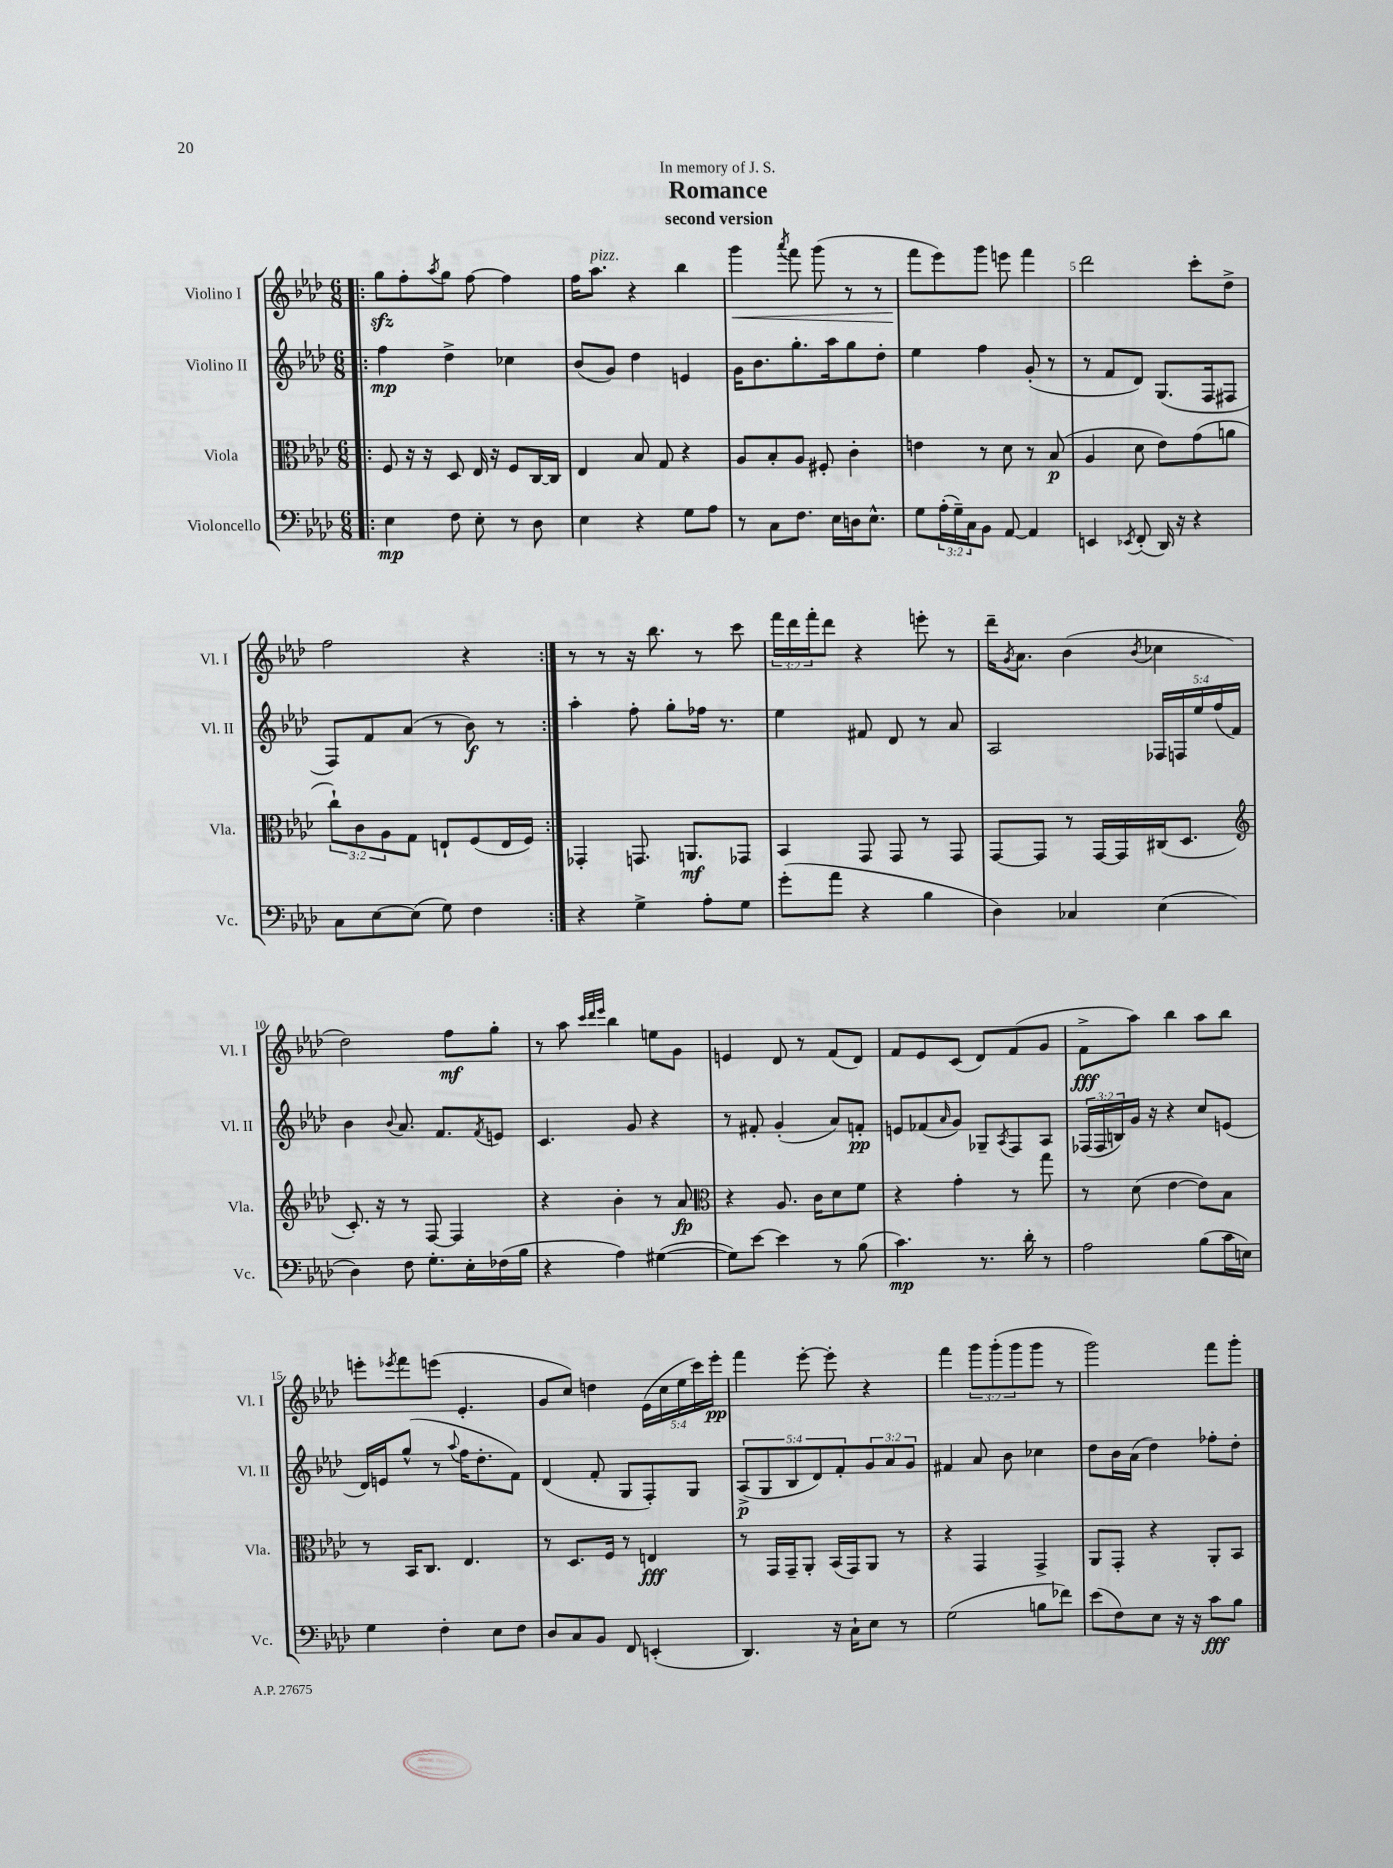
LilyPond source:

\header { title = "Romance" subtitle = "second version" dedication = "In memory of J. S." }
<<
\new StaffGroup <<
\new Staff = "s0" \with { instrumentName = "Violino I" shortInstrumentName = "Vl. I" } {
    \clef treble \key aes \major \numericTimeSignature \time 6/8 \override Staff.TupletNumber.text = #tuplet-number::calc-fraction-text
    \repeat volta 2 { \bar ".|:" g''8\sfz f''8-. \acciaccatura { aes''8 } g''8 f''8~ f''4 |
    f''16 aes''8.^\markup { \italic "pizz." } r4 bes''4 |
    g'''4\< \acciaccatura { aes'''8 } f'''8 g'''8( r8 r8 |
    f'''8\! ees'''8) g'''8 e'''8 f'''4 |
    des'''2 c'''8-. des''8-> |
    f''2 r4 | }
    r8 r8 r16 bes''8. r8 c'''8 |
    \tuplet 3/2 { f'''16 des'''16 f'''16-. } des'''8 r4 e'''8-. r8 |
    des'''16-- \acciaccatura { g'8 } aes'8. bes'4( \acciaccatura { bes'8 } ces''4 |
    des''2) f''8\mf g''8-. |
    r8 aes''8 \grace { c'''32 des'''32 ees'''32 } bes''4 e''8 g'8 |
    e'4 des'8 r8 f'8( des'8) |
    f'8 ees'8 c'8( des'8) f'8( g'8 |
    f'8->\fff aes''8) bes''4 aes''8 bes''8 |
    e'''8-. \acciaccatura { ees'''8 } f'''8 e'''8( ees'4.-. |
    g'8 c''8) d''4 \tuplet 5/4 { ees'16( c''16 ees''16 c'''16) ees'''16-.\pp } |
    f'''4 ees'''8~-. ees'''8-. r4 |
    f'''4 \tuplet 3/2 { g'''8 g'''8-.( g'''8 } g'''8 r8 |
    g'''2) f'''8 g'''8-. \bar "|." |
}
\new Staff = "s1" \with { instrumentName = "Violino II" shortInstrumentName = "Vl. II" } {
    \clef treble \key aes \major \numericTimeSignature \time 6/8 \override Staff.TupletNumber.text = #tuplet-number::calc-fraction-text
    \repeat volta 2 { \bar ".|:" f''4\mp des''4-> ces''4 |
    bes'8( g'8) des''4 e'4 |
    g'16 bes'8. g''8.-. aes''16 g''8 des''8-. |
    ees''4 f''4 g'8-.( r8 |
    r8 f'8 des'8) g8.( f16 fis8 |
    f8) f'8 aes'8( r8 bes'8\f) r8 | }
    aes''4-. f''8-. g''8-. fes''16 r8. |
    ees''4 fis'8 des'8 r8 aes'8 |
    aes2 \tuplet 5/4 { fes16 f16 ees''16 f''16( f'16) } |
    bes'4 \appoggiatura { bes'8 } aes'8. f'8. \acciaccatura { f'8 } e'8 |
    c'4. g'8 r4 |
    r8 fis'8-. g'4-.( aes'8) f'8-.\pp |
    e'8 fes'8( \grace { aes'16 } g'8) ges8-- \acciaccatura { aes8 } f8 aes8 |
    \tuplet 3/2 { fes16( fes16 b16) } g'16 r16 r4 c''8 e'8( |
    des'16) e'16 g''8-^( r8 \appoggiatura { aes''8 } f''16 des''8.-. f'8) |
    des'4( f'8-. g8 f8-.) g8 |
    \tuplet 5/4 { aes8->\p( g8 bes8 des'8) f'8-. } \tuplet 3/2 { g'8 aes'8 g'8 } |
    fis'4 aes'8 bes'8 ces''4 |
    des''8 bes'16 aes'16( des''4) fes''8-. des''8-. \bar "|." |
}
\new Staff = "s2" \with { instrumentName = "Viola" shortInstrumentName = "Vla." } {
    \clef alto \key aes \major \numericTimeSignature \time 6/8 \override Staff.TupletNumber.text = #tuplet-number::calc-fraction-text
    \repeat volta 2 { \bar ".|:" f8 r16 r16 des8 ees16 r16 f8 c16~ c16 |
    ees4 bes8 g8 r4 |
    aes8 bes8-. aes8 fis8-. c'4-. |
    e'4 r8 des'8 r8 bes8\p( |
    aes4 des'8 ees'8) g'8( a'8 |
    \tuplet 3/2 { c''8-!) c'8 aes8 } g8 e8-! f8( e16 f16) | }
    ges,4-. g,8. a,8.\mf ges,8 |
    bes,4 g,8 g,8 r8 g,8 |
    g,8~ g,8 r8 g,16~ g,16 cis16( des8. |
    \clef treble c'8.-.) r16 r8 f8~ f4 |
    r4 bes'4-. r8 aes'8\fp |
    \clef alto r4 aes8. c'16 des'8 f'8 |
    r4 g'4-. r8 g''8 |
    r8 des'8( ees'4~ ees'8) bes8 |
    r8 bes,16 c8. ees4. |
    r8 des8. f16 r8 e4\fff |
    r8 g,16 g,16-- aes,8-. bes,16( g,16) aes,8 r8 |
    r4 g,4 g,4-> |
    aes,8 g,8-. r4 aes,8-. bes,8 \bar "|." |
}
\new Staff = "s3" \with { instrumentName = "Violoncello" shortInstrumentName = "Vc." } {
    \clef bass \key aes \major \numericTimeSignature \time 6/8 \override Staff.TupletNumber.text = #tuplet-number::calc-fraction-text
    \repeat volta 2 { \bar ".|:" ees4\mp f8 ees8-. r8 des8 |
    ees4 r4 g8 aes8 |
    r8 c8 f8. ees16 d16 ees8.-^ |
    g8 \tuplet 3/2 { aes16-.( g16--) c16 } bes,8 aes,8~ aes,4 |
    e,4 \acciaccatura { ees,8 } f,8-.( des,16) r16 r4 |
    c8 ees8~ ees8( g8) f4 | }
    r4 g4-> aes8-. g8 |
    g'8-.( aes'8 r4 bes4 |
    des4) ces4 ees4( |
    des4) f8 g8.-. ees16-. fes16( bes16 |
    r4 aes4) gis4~( |
    gis8) ees'8~ ees'4 r8 bes8( |
    c'4.\mp) r8. des'16-. r8 |
    aes2 bes8( c'16 e16) |
    g4 f4-. ees8 f8 |
    des8 c8 bes,8 f,8 e,4-.( |
    des,4.) r16 c16-! ees8 r8 |
    g2( b8 fes'8) |
    ees'8( f8) ees8 r16 r16 c'8\fff bes8 \bar "|." |
}
>>
>>
\layout { \context { \Score \override BarNumber.break-visibility = ##(#f #t #t) barNumberVisibility = #(every-nth-bar-number-visible 5) } }
